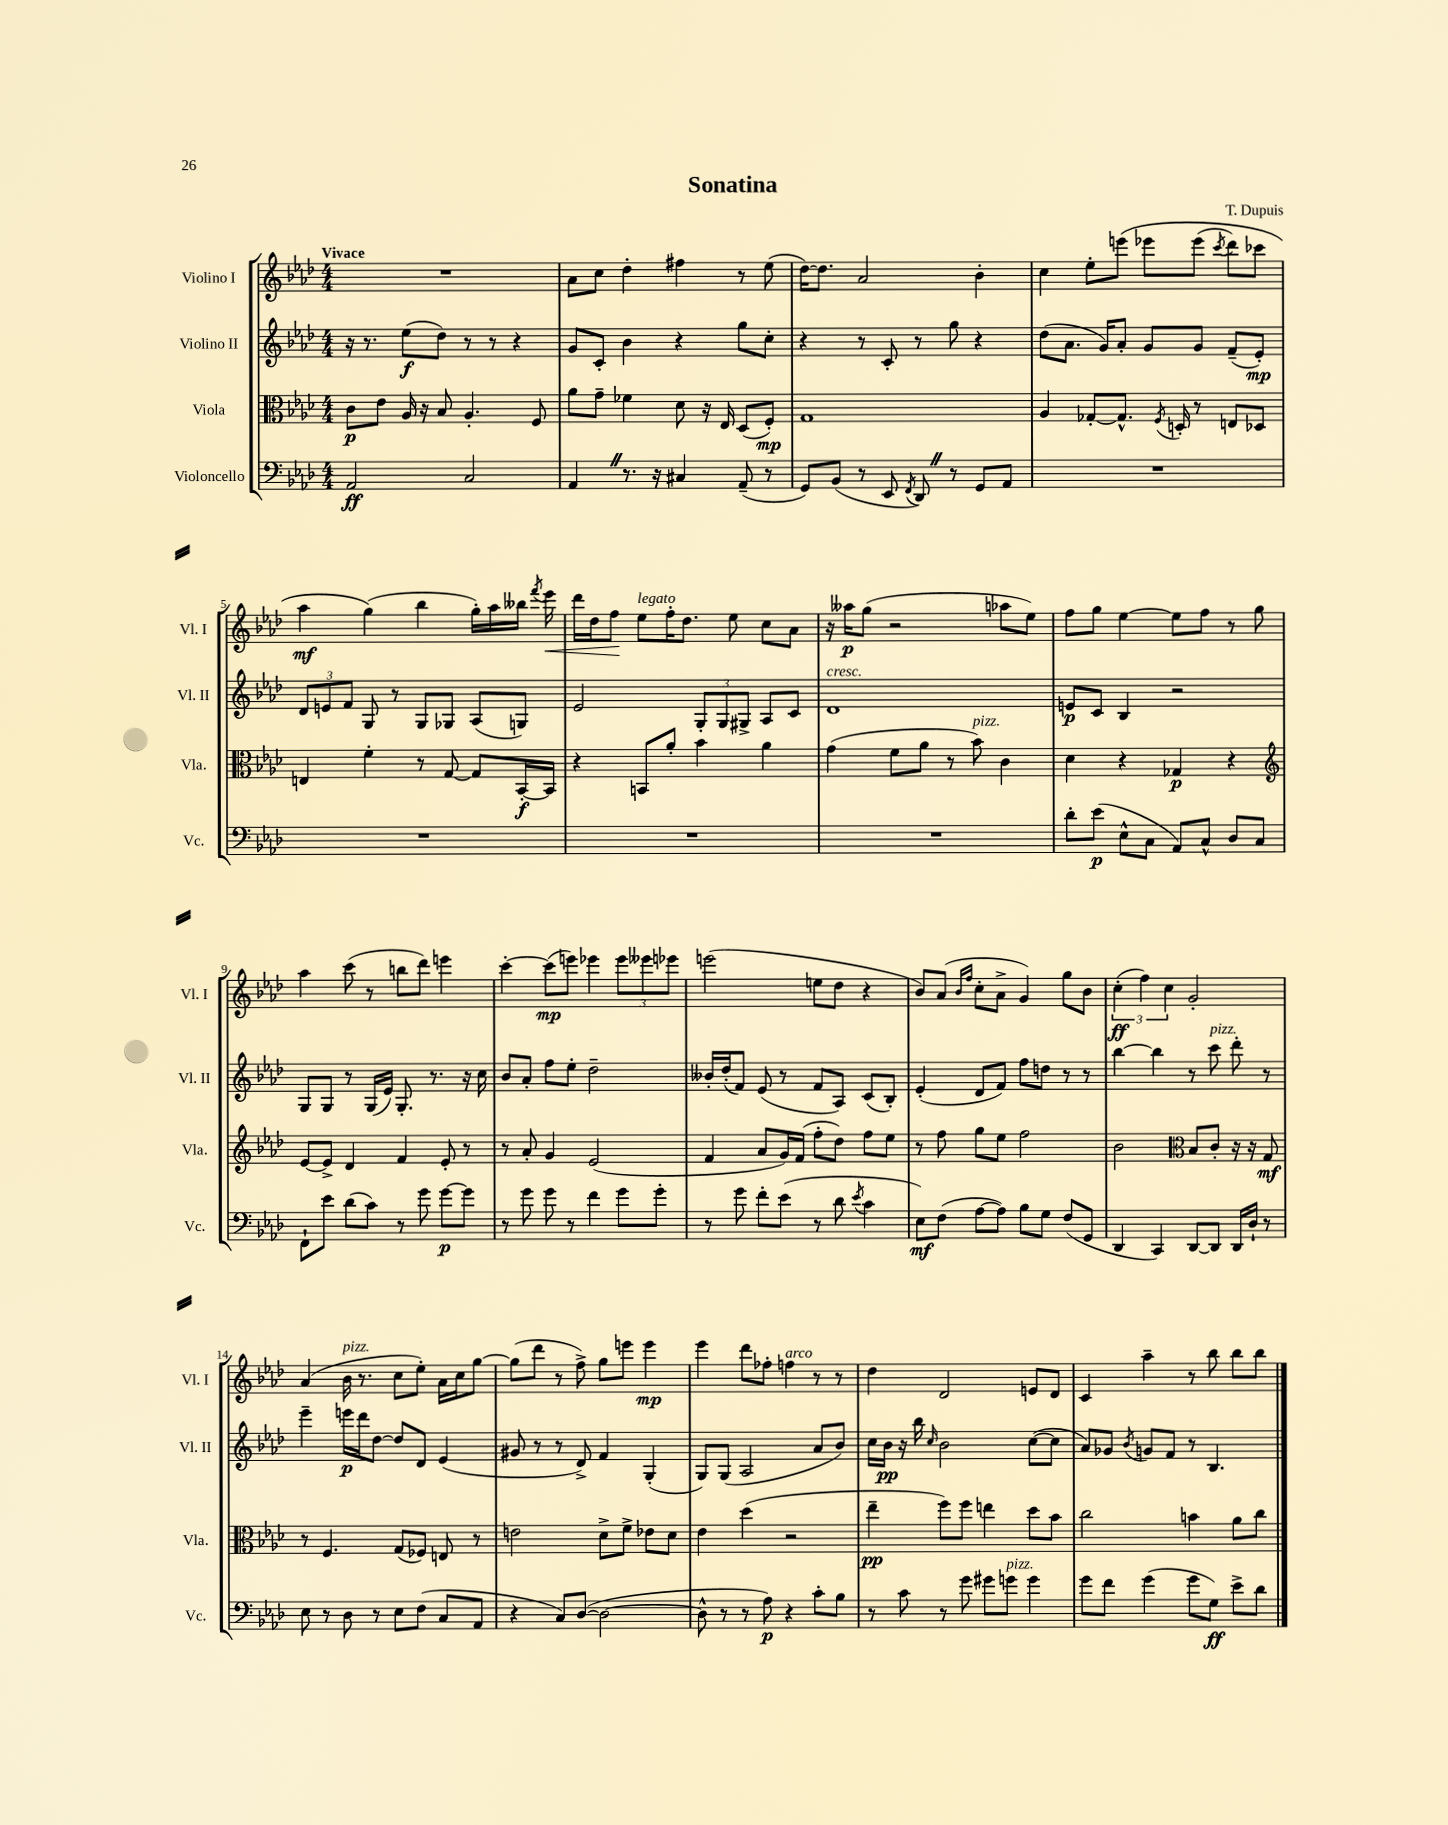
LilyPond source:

\header { title = "Sonatina" composer = "T. Dupuis" }
<<
\new StaffGroup <<
\new Staff = "s0" \with { instrumentName = "Violino I" shortInstrumentName = "Vl. I" } {
    \clef treble \key aes \major \numericTimeSignature \time 4/4 \tempo "Vivace"
    \autoBeamOff R1 |
    aes'8[ c''8] des''4-. fis''4 r8 ees''8( |
    des''16[~) des''8.] aes'2 bes'4-. |
    c''4 ees''8[-. e'''8]\( ees'''8[ ees'''8]( \acciaccatura { c'''8 } des'''8[) ces'''8] |
    aes''4\mf g''4(\) bes''4 g''16[-.) aes''16 beses''16] \acciaccatura { f'''8 } ees'''16\< |
    des'''16[ des''16 f''8]\! ees''8[^\markup { \italic "legato" } f''16-. des''8.] ees''8 c''8[ aes'8] |
    r16 aeses''16[\p g''8]( r2 aes''8[ ees''8]) |
    f''8[ g''8] ees''4~ ees''8[ f''8] r8 g''8 |
    aes''4 c'''8( r8 b''8[ des'''8]) e'''4 |
    c'''4~-. c'''8[\mp( e'''8]) ees'''4 \tuplet 3/2 { ees'''8[ eeses'''8 ees'''8] } |
    e'''2( e''8[ des''8] r4 |
    bes'8[) aes'8]( \grace { bes'16[ f''16] } c''8[-. aes'8]-> g'4) g''8[ bes'8] |
    \tuplet 3/2 { c''4-.\ff( f''4) c''4 } g'2-. |
    aes'4( bes'16^\markup { \italic "pizz." } r8. c''8[ ees''8]-.) aes'16[ c''16 g''8]~ |
    g''8[( des'''8] r8 f''8->) g''8[ e'''8] e'''4\mp |
    ees'''4 des'''8[ fes''8]-. f''4^\markup { \italic "arco" } r8 r8 |
    des''4 des'2 e'8[ des'8] |
    c'4 aes''4-- r8 bes''8 bes''8[ bes''8] \bar "|." |
}
\new Staff = "s1" \with { instrumentName = "Violino II" shortInstrumentName = "Vl. II" } {
    \clef treble \key aes \major \numericTimeSignature \time 4/4
    \autoBeamOff r16 r8. ees''8[\f( des''8]) r8 r8 r4 |
    g'8[ c'8]-. bes'4 r4 g''8[ c''8]-. |
    r4 r8 c'8-. r8 g''8 r4 |
    des''8[( aes'8.] g'16[) aes'8]-. g'8[ g'8] f'8[--( ees'8]-.\mp) |
    \tuplet 3/2 { des'8[ e'8 f'8] } g8 r8 g8[ ges8] aes8[( g8]) |
    ees'2 \tuplet 3/2 { g8[-. g8 gis8]-> } aes8[ c'8] |
    des'1^\markup { \italic "cresc." } |
    e'8[\p c'8] bes4 r2 |
    g8[ g8] r8 g16[( ees'16]) g8.-. r8. r16 c''16 |
    bes'8[ aes'8]-. f''8[ ees''8]-. des''2-- |
    beses'16[-. des''16-.( f'8]) ees'8( r8 f'8[ aes8]) c'8[( bes8]-.) |
    ees'4-.( des'8[ f'8]) f''8[ d''8] r8 r8 |
    bes''4~ bes''4 r8 c'''8^\markup { \italic "pizz." } des'''8-. r8 |
    ees'''4-- e'''16[\p des'''16 des''8]~ des''8[ des'8] ees'4( |
    gis'8 r8 r8 des'8->) f'4 g4-.( |
    g8[) g8]( aes2 aes'8[ bes'8]) |
    c''16[ bes'16]\pp r16 bes''16 \grace { c''16 } bes'2 c''8[~( c''8] |
    aes'8[) ges'8] \acciaccatura { bes'8 } g'8[ f'8] r8 bes4. \bar "|." |
}
\new Staff = "s2" \with { instrumentName = "Viola" shortInstrumentName = "Vla." } {
    \clef alto \key aes \major \numericTimeSignature \time 4/4
    \autoBeamOff c'8[\p ees'8] aes16 r16 bes8 aes4.-. f8 |
    aes'8[ g'8]-- fes'4 des'8 r16 ees16 des8[( f8]-.\mp) |
    g1 |
    aes4 ges8[~-. ges8.]-^ \acciaccatura { f8 } d16-. r8 e8[ des8] |
    e4 f'4-. r8 g8~ g8[ bes,16~-.\f bes,16] |
    r4 b,8[ aes'8]-. bes'4 aes'4 |
    g'4( f'8[ aes'8] r8 bes'8^\markup { \italic "pizz." }) c'4 |
    des'4 r4 ges4\p r4 |
    \clef treble ees'8[~ ees'8]-> des'4 f'4 ees'8-. r8 |
    r8 aes'8-. g'4 ees'2( |
    f'4 aes'8[ g'16) f'16]( f''8[-. des''8]) f''8[ ees''8] |
    r8 f''8 g''8[ ees''8] f''2 |
    bes'2 \clef alto bes8[ c'8]-. r16 r16 g8\mf |
    r8 f4. g8[( fes8]) e8 r8 |
    e'2 des'8[-> f'8]-> ees'8[ des'8] |
    ees'4 des''4( r2 |
    ees''4--\pp f''8[) f''8] e''4 des''8[ bes'8] |
    c''2 b'4 aes'8[ c''8] \bar "|." |
}
\new Staff = "s3" \with { instrumentName = "Violoncello" shortInstrumentName = "Vc." } {
    \clef bass \key aes \major \numericTimeSignature \time 4/4
    \autoBeamOff aes,2\ff c2 |
    aes,4 \once \override BreathingSign.text = \markup { \musicglyph "scripts.caesura.straight" } \breathe r8. r16 cis4 aes,8--( r8 |
    g,8[) bes,8]( r8 ees,8 \acciaccatura { f,8 } des,8) \once \override BreathingSign.text = \markup { \musicglyph "scripts.caesura.straight" } \breathe r8 g,8[ aes,8] |
    R1 |
    R1 |
    R1 |
    R1 |
    des'8[-. ees'8]\p( ees8[-^ c8] aes,8[) c8]-^ des8[ c8] |
    f,8[-! ees'8] des'8[( c'8]) r8 g'8 g'8[~\p g'8] |
    r8 g'8 g'8 r8 f'4 g'8[ g'8]-. |
    r8 g'8 f'8[-. ees'8]( r8 des'8 \acciaccatura { ees'8 } c'4 |
    ees8[\mf) f8]( aes8[~ aes8]) bes8[ g8] f8[( g,8] |
    des,4 c,4) des,8[~ des,8] des,16[ des16]-! r8 |
    ees8 r8 des8 r8 ees8[ f8]( c8[ aes,8] |
    r4 c8[) des8]~( des2~ |
    des8-^ r8 r8 aes8\p) r4 c'8[-. bes8] |
    r8 c'8 r8 g'8 gis'8[ g'8]^\markup { \italic "pizz." } g'4 |
    g'8[ f'8] g'4( g'8[ g8]\ff) ees'8[-> des'8] \bar "|." |
}
>>
>>
